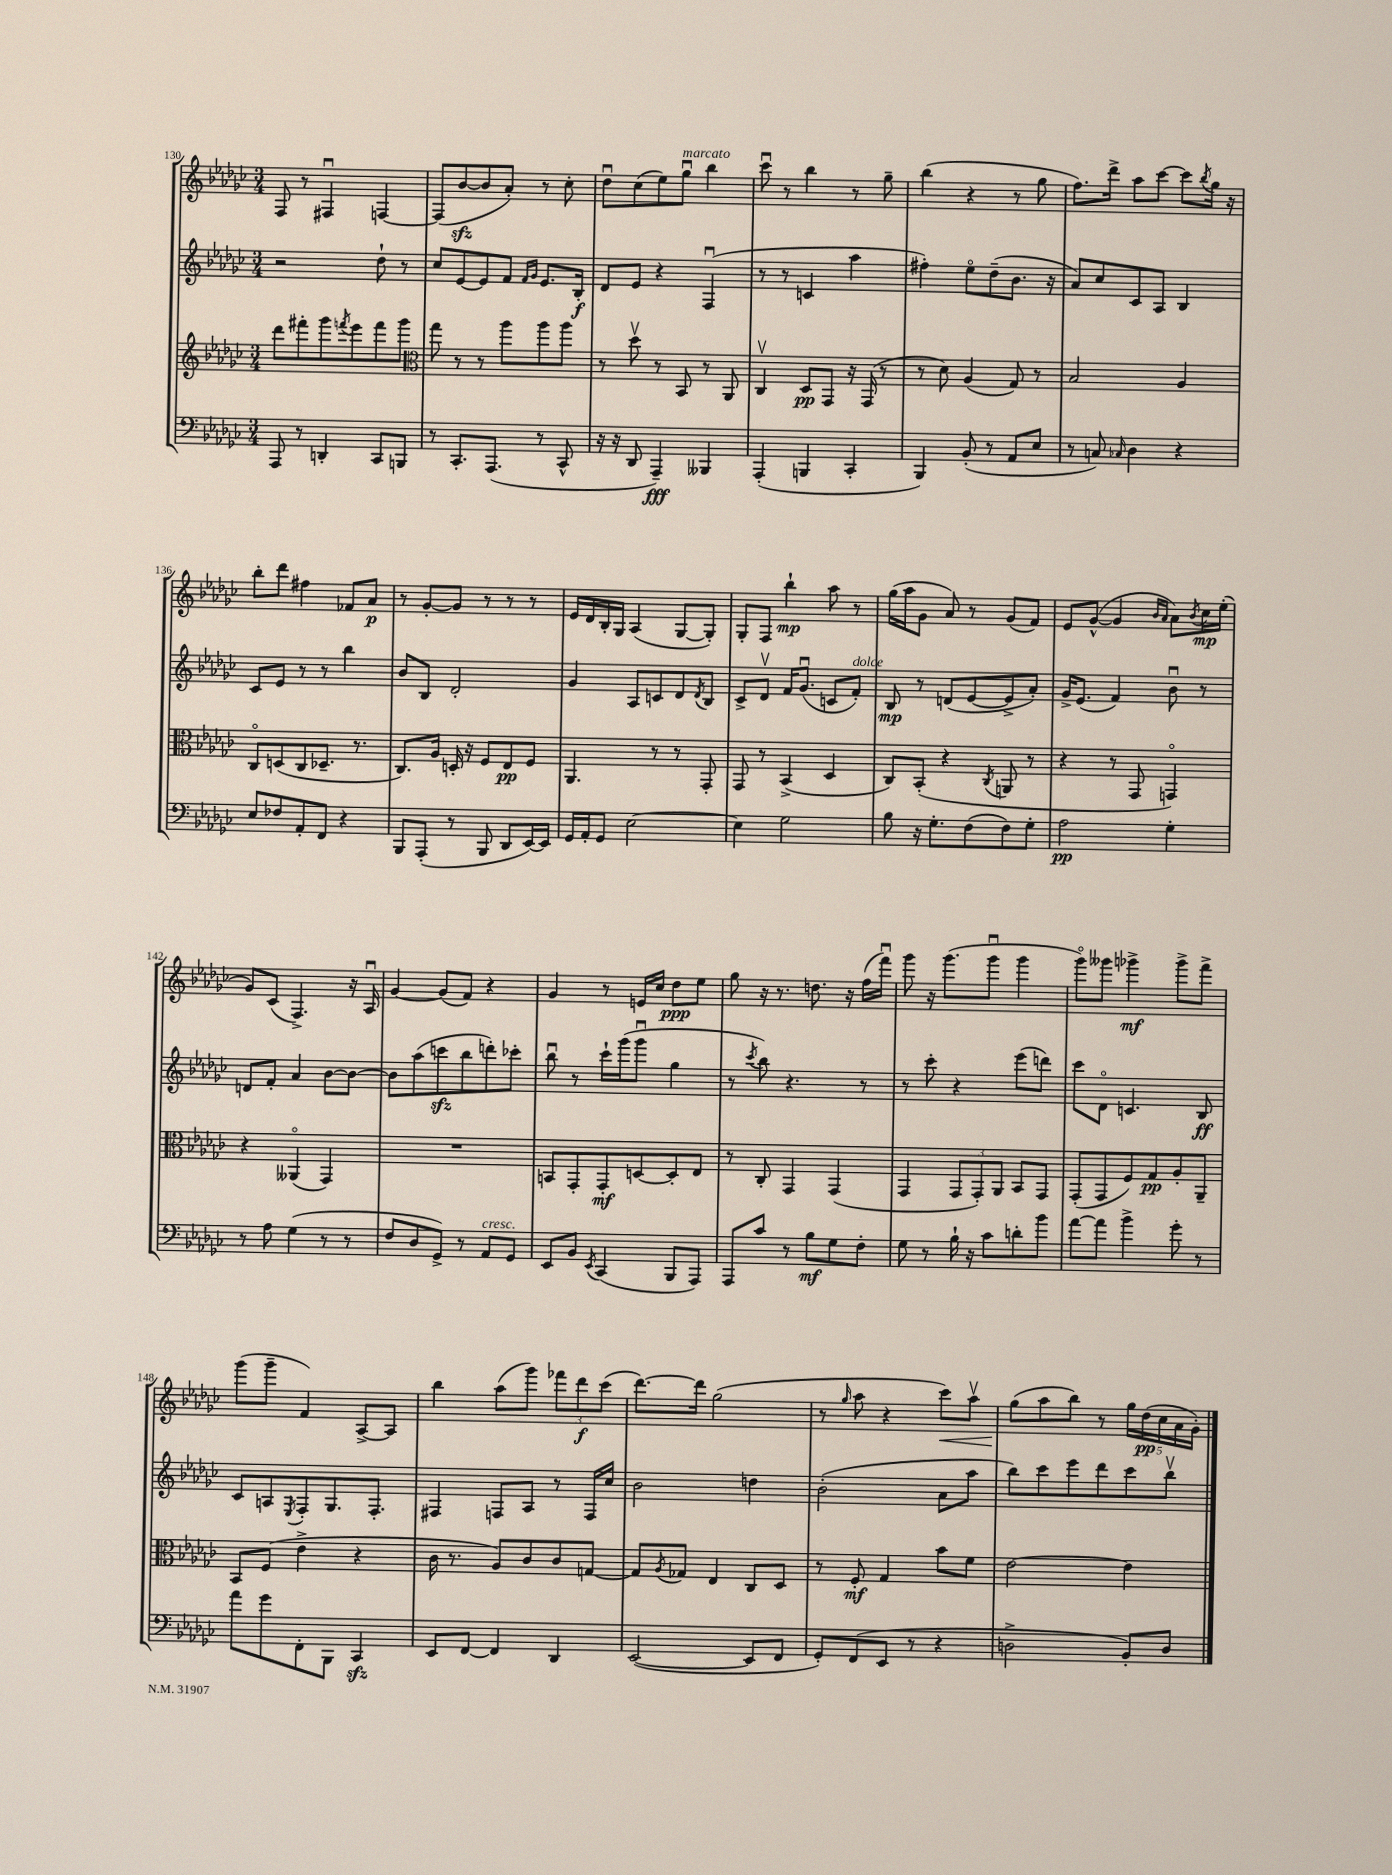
<<
\new StaffGroup <<
\new Staff = "s0" {
    \clef treble \key ges \major \numericTimeSignature \time 3/4
    f8 r8 fis4\downbow f4~ |
    f8( bes'8~\sfz bes'8 aes'8-.) r8 ces''8-. |
    des''8\downbow ces''8( ees''8) ges''8\downbow^\markup { \italic "marcato" } bes''4 |
    ces'''8\downbow r8 bes''4 r8 ges''8-- |
    bes''4( r4 r8 ges''8 |
    f''8.) des'''16-> aes''8 ces'''8~ ces'''8 \acciaccatura { bes''8 } ges''16 r16 |
    bes''8-. des'''8 fis''4 fes'8 aes'8\p |
    r8 ges'8~-. ges'8 r8 r8 r8 |
    ees'16 des'16 bes16-. ges16 aes4( ges8~ ges8-.) |
    ges8-. f8 bes''4-!\mp aes''8 r8 |
    ges''16( aes''16 ges'8 aes'8) r8 ges'8( f'8) |
    ees'8 ges'8~-^( ges'4 \grace { bes'16 aes'16 } aes'8) \acciaccatura { bes'8 } ces''16\mp ees''16-.( |
    ges'8) ces'8( f4.->) r16 aes16\downbow |
    ges'4~ ges'8( f'8) r4 |
    ges'4 r8 e'16 ces''16 des''8\ppp ees''8 |
    ges''8 r16 r8. d''8. r16 f''16( f'''16\downbow) |
    ges'''8 r16 ges'''8.( ges'''8\downbow ges'''4 |
    ges'''8\flageolet) geses'''8 ges'''4->\mf ges'''8-> f'''8-> |
    ges'''8( ges'''8-- f'4) aes8~-> aes8 |
    bes''4 aes''8( ges'''8) \tuplet 3/2 { fes'''8 des'''8\f ces'''8( } |
    des'''8.~) des'''16 ges''2( |
    r8 \grace { ges''16 } aes''8 r4 ces'''8\<) aes''8\upbow |
    ges''8\!( aes''8 bes''8) r8 \tuplet 5/4 { ges''16 des''16\pp( ces''16 aes'16 ges'16-.) } \bar "|." |
}
\new Staff = "s1" {
    \clef treble \key ges \major \numericTimeSignature \time 3/4
    r2 des''8-! r8 |
    ces''8 ees'8~ ees'8 f'8 \grace { f'16 ges'16 } ees'8. bes16-.\f |
    des'8 ees'8 r4 f4\downbow( |
    r8 r8 c'4 aes''4 |
    fis''4-.) ees''8\flageolet des''8--( bes'8. r16 |
    aes'8) ces''8 ces'8 aes8 bes4 |
    ces'8 ees'8 r8 r8 bes''4 |
    bes'8 bes8 des'2-. |
    ges'4 aes8 c'8 des'8 \acciaccatura { des'8 } bes8 |
    ces'8-> des'8\upbow f'16 ges'8.\downbow( c'8 f'8-.^\markup { \italic "dolce" }) |
    bes8\mp r8 d'8( ees'8~ ees'8-> aes'8-.) |
    ges'16-> ees'8.( f'4) bes'8\downbow r8 |
    d'8 f'8-. aes'4 bes'8~ bes'8~ |
    bes'8 aes''8( c'''8\sfz bes''8 d'''8-.) ces'''8-. |
    bes''8\downbow r8 ces'''16-! ges'''16( ges'''8\downbow ges''4 |
    r8 \acciaccatura { ces'''8 } bes''8) r4. r8 |
    r8 ces'''8-. r4 ees'''8( d'''8) |
    ces'''8 des'8\flageolet c'4. bes8\ff |
    ces'8 a8 \acciaccatura { ees8 } f8-. ges8. f8.-. |
    fis4 f8 aes8 r8 f16 ces''16 |
    bes'2 d''4 |
    bes'2-.( aes'8 aes''8 |
    bes''8) ces'''8 ees'''8 des'''8 ces'''8 bes''8\upbow \bar "|." |
}
\new Staff = "s2" {
    \clef treble \key ges \major \numericTimeSignature \time 3/4
    des'''8 fis'''8-. ges'''8 \acciaccatura { f'''8 } ees'''8 f'''8 ges'''8 |
    \clef alto ges''8 r8 r8 aes''8 aes''8 aes''8 |
    r8 des''8\upbow r8 bes,8 r8 aes,8 |
    ces4\upbow des8\pp ges,8 r16 ges,16( r8 |
    r8 des'8) aes4( ges8) r8 |
    bes2 aes4 |
    ces8\flageolet d8( ces8 des8.-- r8. |
    ces8.) aes16 d16-. r16 f8 ees8\pp f8 |
    aes,4. r8 r8 ges,8-. |
    ges,8 r8 bes,4->( des4 |
    ces8) bes,8-.( r4 \acciaccatura { ces8 } a,8 r8 |
    r4 r8 ges,8 g,4\flageolet) |
    r4 aeses,4\flageolet( ges,4) |
    R2. |
    b,8 ges,8-. ges,8-.\mf d8~ d8-. ees8 |
    r8 ces8-. ges,4 ges,4( |
    ges,4 \tuplet 3/2 { ges,8 ges,8-.) aes,8 } bes,8 ges,8 |
    ges,8-.( ges,8 f8) ges8\pp aes8-. aes,8-- |
    bes,8 f8( ees'4-> r4 |
    ces'16 r8. aes8) ces'8 ces'8 g8~ |
    g8 \acciaccatura { aes8 } ges8 ees4 ces8 des8 |
    r8 f8-.\mf ges4 bes'8 f'8 |
    ees'2~ ees'4 \bar "|." |
}
\new Staff = "s3" {
    \clef bass \key ges \major \numericTimeSignature \time 3/4
    aes,,8 r8 d,4-. ces,8 b,,8 |
    r8 ces,8.-. aes,,8.( r8 ces,8-^ |
    r16 r16 des,8 aes,,4--\fff) beses,,4 |
    aes,,4-.( b,,4 ces,4-. |
    bes,,4) bes,8-.( r8 aes,8 ees8 |
    r8 c8) \grace { ces16 } des4 r4 |
    ees8 fes8 aes,8-. f,8 r4 |
    bes,,8 aes,,8-.( r8 bes,,8 des,8 ees,16~) ees,16 |
    ges,16 aes,16-. ges,8 ees2~ |
    ees4 ges2 |
    bes8 r16 ges8.-. f8( f8) ges8-. |
    aes2\pp ges4-. |
    r8 aes8 ges4( r8 r8 |
    f8 des8 ges,8->) r8 aes,8^\markup { \italic "cresc." } ges,8 |
    ees,8 bes,8 \acciaccatura { ees,8 } ces,4( bes,,8 aes,,8) |
    aes,,8 ces'8 r8 bes8\mf ges8 f8-. |
    ges8 r8 bes16-! r16 ces'8 d'8-. bes'8 |
    aes'8~ aes'8 bes'4-> ges'8-. r8 |
    aes'8 ges'8 f,8-. bes,,8 ces,4\sfz |
    ees,8 f,8~ f,4 des,4 |
    ees,2~( ees,8 f,8 |
    ges,8-.) f,8( ees,8 r8 r4 |
    d2-> bes,8-.) d8 \bar "|." |
}
>>
>>
\layout { \context { \Score currentBarNumber = #130 } }
